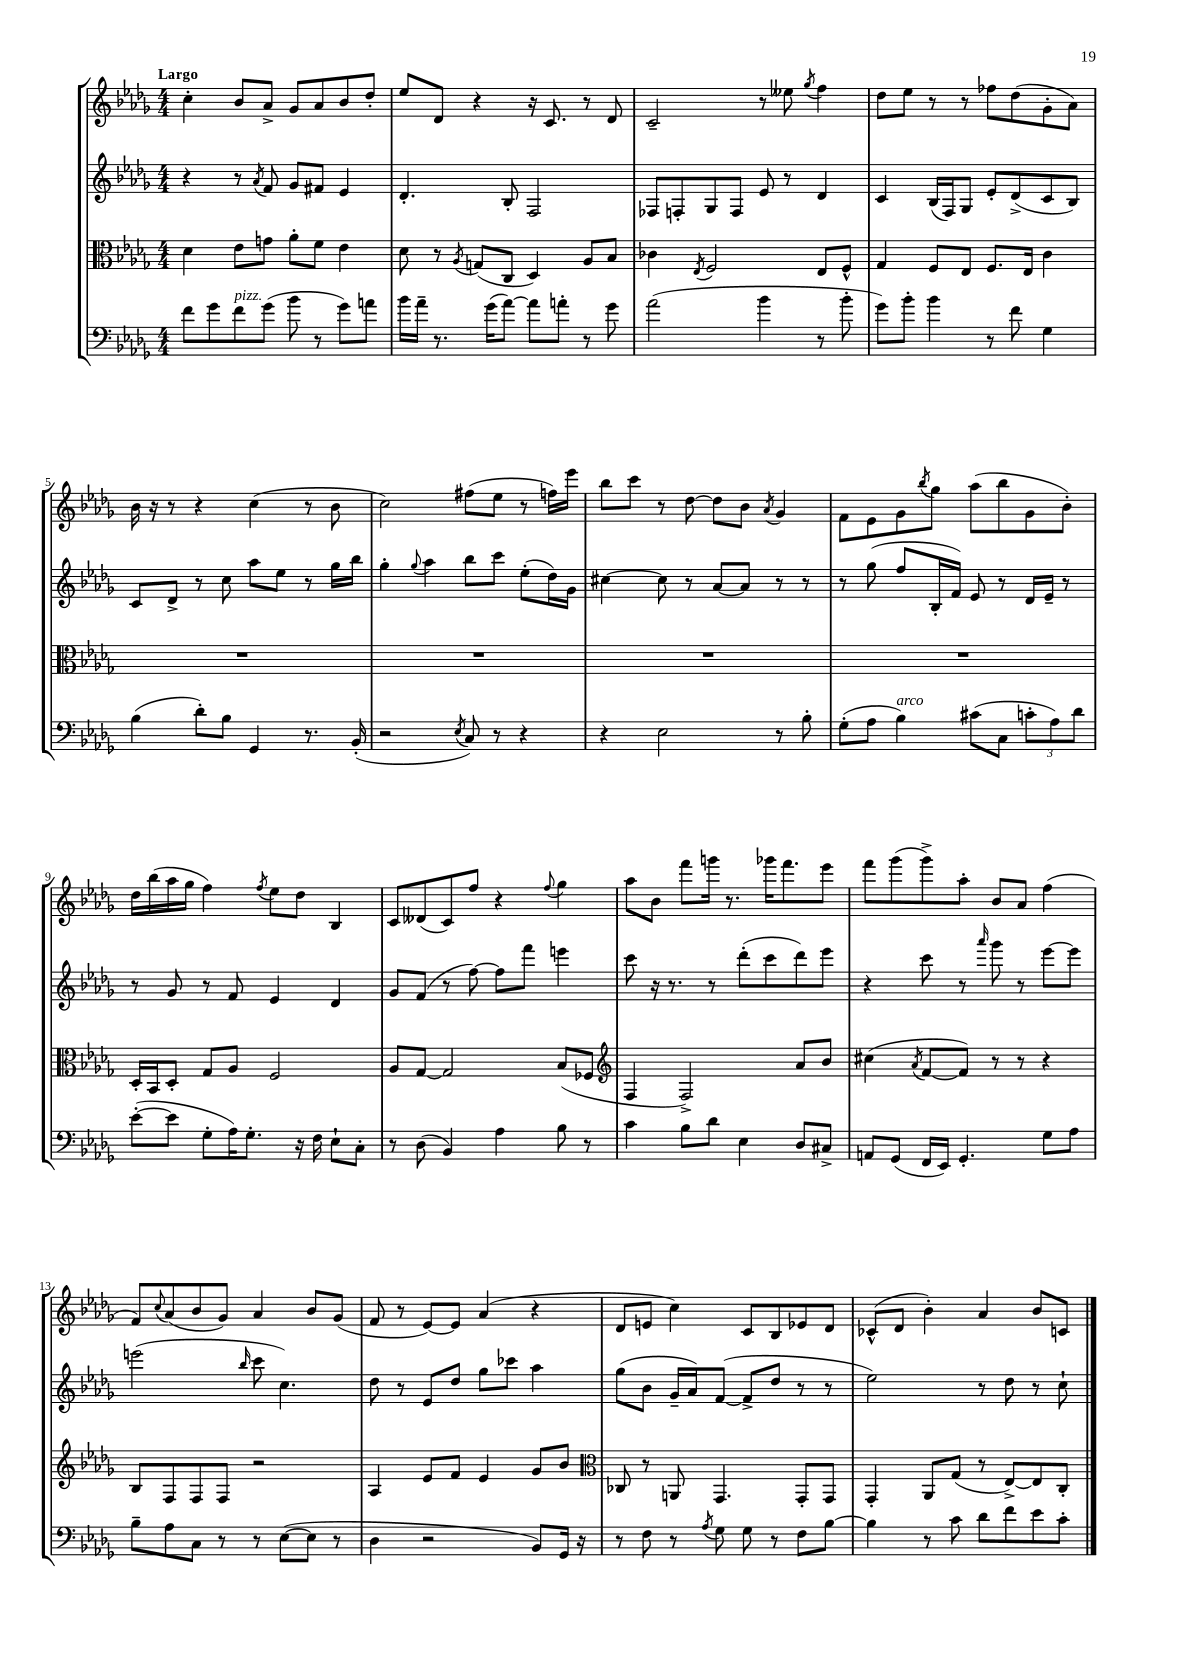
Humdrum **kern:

**kern	**kern	**kern	**kern
*staff4	*staff3	*staff2	*staff1
*clefF4	*clefC3	*clefG2	*clefG2
*k[b-e-a-d-g-]	*k[b-e-a-d-g-]	*k[b-e-a-d-g-]	*k[b-e-a-d-g-]
*M4/4	*M4/4	*M4/4	*M4/4
8f	4d-	4r	4cc'
8g-	.	.	.
8f	8e-	8r	8b-
.	.	8qa-	.
(8g-	8g	8f	8a-^
8b-	8a-'	8g-	8g-
8r	8f	8f#	8a-
8g-)	4e-	4e-	8b-
8a	.	.	8dd-'
=	=	=	=
16b-	8d-	4.d-'	8ee-
16a-~	.	.	.
8.r	8r	.	8d-
.	8qA-	.	.
.	(8G	.	4r
(16g-	.	.	.
[8a-)	8C	8B-'	.
8a-]	4D-)	2F	16r
.	.	.	8.c
8a'	.	.	.
8r	8A-	.	8r
8g-	8B-	.	8d-
=	=	=	=
(2a-	4c-	8F-	2c~
.	.	8F'	.
.	8qE-	.	.
.	2F	8G-	.
.	.	8F	.
4b-	.	8e-	8r
.	.	8r	8ee--
.	.	.	8qgg-
8r	8E-	4d-	4ff
8b-'	8F^^	.	.
=	=	=	=
8g-)	4G-	4c	8dd-
8b-'	.	.	8ee-
4b-	8F	(16B-	8r
.	.	16F)	.
.	8E-	8G-	8r
8r	8.F	8e-'	8ff-
8f	.	(8d-^	(8dd-
.	16E-	.	.
4G-	4c	8c	8g-'
.	.	8B-)	8a-)
=	=	=	=
(4B-	1r	8c	16b-
.	.	.	16r
.	.	8d-^	8r
8d-')	.	8r	4r
8B-	.	8cc	.
4GG-	.	8aa-	(4cc
.	.	8ee-	.
8.r	.	8r	8r
.	.	16gg-	8b-
(16BB-'	.	16bb-	.
=	=	=	=
2r	1r	4gg-'	2cc)
.	.	8qqgg-	.
.	.	4aa-	.
8qE-	.	.	.
8C)	.	8bb-	(8ff#
8r	.	8ccc	8ee-
4r	.	(8ee-'	8r
.	.	16dd-)	16ff)
.	.	16g-	16eee-
=	=	=	=
4r	1r	[4cc#	8bb-
.	.	.	8ccc
2E-	.	8cc#]	8r
.	.	8r	[8dd-
.	.	[8a-	8dd-]
.	.	8a-]	8b-
.	.	.	8qa-
8r	.	8r	4g-
8B-'	.	8r	.
=	=	=	=
(8G-'	1r	8r	8f
8A-	.	(8gg-	8e-
4B-)	.	8ff	8g-
.	.	.	8qbb-
.	.	16B-'	8gg-
.	.	16f)	.
(8c#	.	8e-	(8aa-
8C	.	8r	8bb-
12c'	.	16d-	8g-
.	.	16e-~	.
12A-)	.	.	.
.	.	8r	8b-')
12d-	.	.	.
=	=	=	=
([8e-'	16D-'	8r	16dd-
.	16BB-	.	(16bb-
8e-]	8D-'	8g-	16aa-
.	.	.	16gg-
8G-'	8G-	8r	4ff)
16A-)	8A-	8f	.
8.G-'	.	.	.
.	.	.	8qff
.	2F	4e-	8ee-
16r	.	.	8dd-
16F	.	.	.
8E-`	.	4d-	4B-
8C'	.	.	.
=	=	=	=
8r	8A-	8g-	8c
(8D-	[8G-	(8f	(8d--
4BB-)	2G-]	8r	8c)
.	.	[8ff)	8ff
4A-	.	8ff]	4r
.	.	8fff	.
.	.	.	8qqff
8B-	(8B-	4eee	4gg-
8r	8F-	.	.
=	=	=	=
*	*clefG2	*	*
4c	4F	8ccc	8aa-
.	.	16r	8b-
.	.	8.r	.
8B-	2F^)	.	8fff
8d-	.	8r	16ggg
.	.	.	8.r
4E-	.	(8ddd-'	.
.	.	8ccc	16ggg-
.	.	.	8.fff
8D-	8a-	8ddd-)	.
8C#^	8b-	8eee-	8eee-
=	=	=	=
8AA	(4cc#	4r	8fff
(8GG-	.	.	(8ggg-
.	8qa-	.	.
16FF	[8f	8ccc	8ggg-^)
16EE-)	.	.	.
4.GG-'	8f])	8r	8aa-'
.	.	16qqaaa-	.
.	8r	8ggg-	8b-
.	8r	8r	8a-
8G-	4r	[8eee-	(4ff
8A-	.	8eee-]	.
=	=	=	=
8B-~	8B-	(2eee	8f)
.	.	.	8qqcc
8A-	8F	.	(8a-
8C	8F	.	8b-
8r	8F	.	8g-)
.	.	16qqbb-	.
8r	2r	8ccc	4a-
([8E-	.	4.cc)	.
8E-]	.	.	8b-
8r	.	.	(8g-
=	=	=	=
4D-	4A-	8dd-	8f
.	.	8r	8r
2r	8e-	8e-	[8e-)
.	8f	8dd-	8e-]
.	4e-	8gg-	(4a-
.	.	8ccc-	.
8BB-)	8g-	4aa-	4r
16GG-	8b-	.	.
16r	.	.	.
=	=	=	=
*	*clefC3	*	*
8r	8C-	(8gg-	8d-
8F	8r	8b-	8e
8r	8AA	16g-~	4cc)
.	.	16a-)	.
8qA-	.	.	.
8G-	4.GG-	([8f	.
8G-	.	8f^]	8c
8r	.	8dd-	8B-
8F	8GG-'	8r	8e-
[8B-	8GG-	8r	8d-
=	=	=	=
4B-]	4GG-'	2ee-)	(8c-^^
.	.	.	8d-
8r	8AA-	.	4b-')
8c	(8G-	.	.
8d-	8r	8r	4a-
8f	[8E-^)	8dd-	.
8e-	8E-]	8r	8b-
8c'	8C'	8cc`	8c
==	==	==	==
*-	*-	*-	*-
